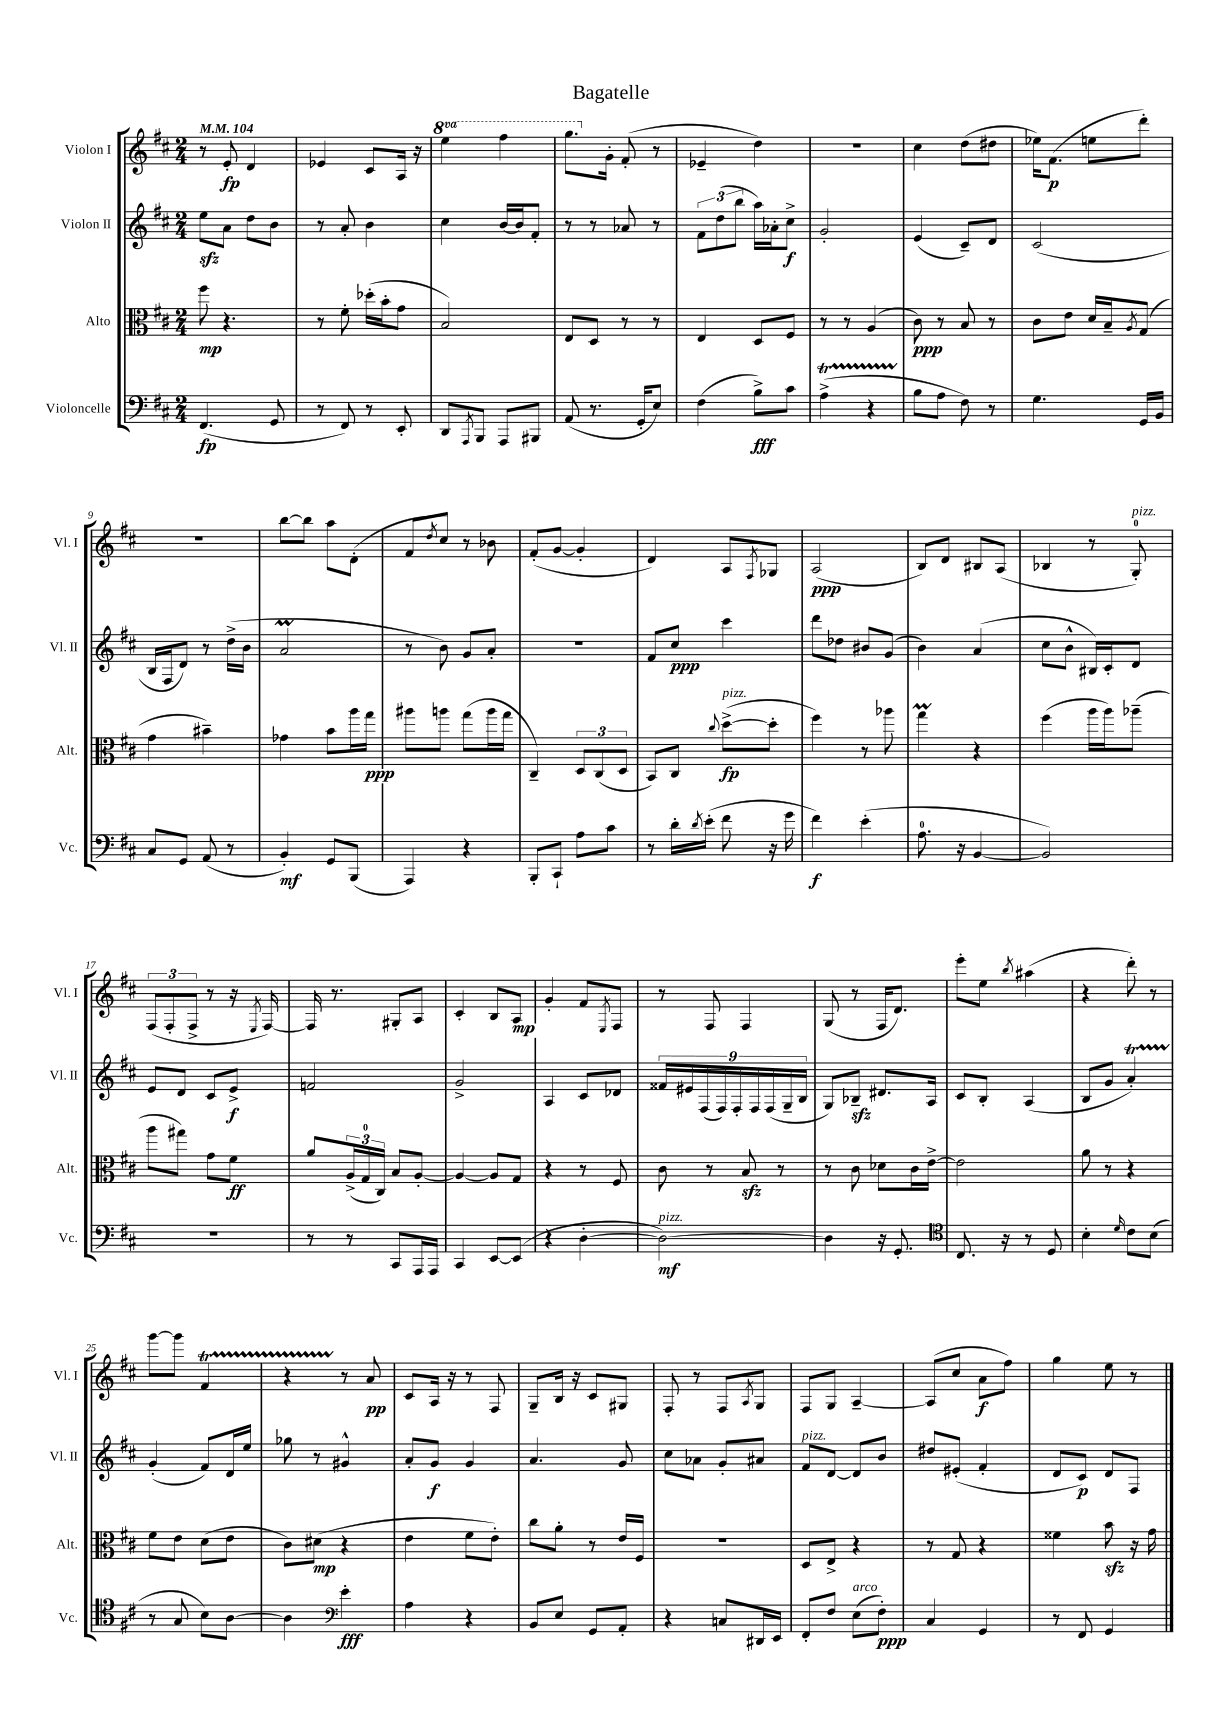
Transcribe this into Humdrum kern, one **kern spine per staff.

**kern	**dynam	**kern	**dynam	**kern	**dynam	**kern	**dynam
*part4	*part4	*part3	*part3	*part2	*part2	*part1	*part1
*staff4	*staff4	*staff3	*staff3	*staff2	*staff2	*staff1	*staff1
*I"Violoncelle	*	*I"Alto	*	*I"Violon II	*	*I"Violon I	*
*I'Vc.	*	*I'Alt.	*	*I'Vl. II	*	*I'Vl. I	*
*clefF4	*	*clefC3	*	*clefG2	*	*clefG2	*
*k[f#c#]	*	*k[f#c#]	*	*k[f#c#]	*	*k[f#c#]	*
*M2/4	*	*M2/4	*	*M2/4	*	*M2/4	*
*MM104	*	*MM104	*	*MM104	*	*MM104	*
=1	=1	=1	=1	=1	=1	=1	=1
(4.FF#/	fp	8ff#\	mp	8eezz\L	.	8r	.
.	.	4.r	.	8a\J	.	8e'/	fp
.	.	.	.	8dd\L	.	4d/	.
8GG/	.	.	.	8b\J	.	.	.
=2	=2	=2	=2	=2	=2	=2	=2
8r	.	8r	.	8r	.	4e-X/	.
8FF#/)	.	8f#'\	.	8a'/	.	.	.
8r	.	(16dd-X'\LL	.	4b\	.	8c#/L	.
.	.	16b'\J	.	.	.	.	.
8EE'/	.	8g\J	.	.	.	16A/Jk	.
.	.	.	.	.	.	16r	.
=3	=3	=3	=3	=3	=3	=3	=3
*	*	*	*	*	*	*8va	*
8DD/L	.	2B/)	.	4cc#\	.	4eee\	.
8qAAA/	.	.	.	.	.	.	.
8BBB/J	.	.	.	.	.	.	.
8AAA/L	.	.	.	[16b/LL	.	4fff#\	.
.	.	.	.	16b/J]	.	.	.
8BBB#X/J	.	.	.	8f#'/J	.	.	.
=4	=4	=4	=4	=4	=4	=4	=4
(8AA/	.	8E/L	.	8r	.	8.ggg\L	.
8.r	.	8D/J	.	8r	.	.	.
*	*	*	*	*	*	*X8va	*
.	.	.	.	.	.	16g'\Jk	.
.	.	8r	.	8a-X/	.	(8f#'/	.
16GG'/KL	.	.	.	.	.	.	.
8E/J)	.	8r	.	8r	.	8r	.
=5	=5	=5	=5	=5	=5	=5	=5
(4F#\	.	4E/	.	12f#\L	.	4e-X~/	.
.	.	.	.	(12dd\	.	.	.
.	.	.	.	12bb\J	.	.	.
8B^\L)	fff	8D/L	.	16aa\LL)	.	4dd\)	.
.	.	.	.	16a-X'\J	.	.	.
8c#\J	.	8F#/J	.	8cc#^\J	f	.	.
=6	=6	=6	=6	=6	=6	=6	=6
(4AT^\	.	8r	.	2g'/	.	2r	.
.	.	8r	.	.	.	.	.
4r	.	(4A/	.	.	.	.	.
=7	=7	=7	=7	=7	=7	=7	=7
8B\L	.	8c#\)	ppp	(4e/	.	4cc#\	.
8A\J	.	8r	.	.	.	.	.
8F#\)	.	8B/	.	8c#~/L)	.	(8dd\L	.
8r	.	8r	.	8d/J	.	8dd#X\J	.
=8	=8	=8	=8	=8	=8	=8	=8
4.G\	.	8c#\L	.	(2c#/	.	16ee-X\KL)	.
.	.	.	.	.	.	(8.f#\J	p
.	.	8e\J	.	.	.	.	.
.	.	16d/LL	.	.	.	8een\L	.
.	.	16B~/J	.	.	.	.	.
.	.	8qA/	.	.	.	.	.
16GG/LL	.	(8G/J	.	.	.	8ddd'\J)	.
16BB/JJ	.	.	.	.	.	.	.
!!LO:LB:g=z
=9	=9	=9	=9	=9	=9	=9	=9
8C#/L	.	4g\	.	16B/LL	.	2r	.
.	.	.	.	16F#/J	.	.	.
8GG/J	.	.	.	8d/J)	.	.	.
(8AA/	.	4b#X~\)	.	8r	.	.	.
8r	.	.	.	(16dd^\LL	.	.	.
.	.	.	.	16b\JJ	.	.	.
=10	=10	=10	=10	=10	=10	=10	=10
4BB'/)	mf	4g-X\	.	2aM/	.	[8bb\L	.
.	.	.	.	.	.	8bb\J]	.
8GG/L	.	8b\L	.	.	.	8aa\L	.
(8BBB/J	.	16aa\L	.	.	.	(8d'\J	.
.	.	16gg\JJ	ppp	.	.	.	.
=11	=11	=11	=11	=11	=11	=11	=11
4AAA/)	.	8aa#X\L	.	8r	.	8f#/L	.
.	.	.	.	.	.	8qdd/	.
.	.	8aan\J	.	8b\)	.	8cc#/J)	.
4r	.	(8gg\L	.	8g/L	.	8r	.
.	.	16aa\L	.	8a'/J	.	8b-X\	.
.	.	16gg\JJ	.	.	.	.	.
=12	=12	=12	=12	=12	=12	=12	=12
8BBB'/L	.	4C#~/)	.	2r	.	(8f#'/L	.
8CC#`/J	.	.	.	.	.	[8g/J	.
8A\L	.	12D/L	.	.	.	4g'/]	.
.	.	(12C#/	.	.	.	.	.
8c#\J	.	.	.	.	.	.	.
.	.	12D/J	.	.	.	.	.
=13	=13	=13	=13	=13	=13	=13	=13
8r	.	8BB/L)	.	8f#/L	.	4d/)	.
16d'\LL	.	8C#/J	.	8cc#/J	ppp	.	.
8qd/	.	.	.	.	.	.	.
(16e'\JJ	.	.	.	.	.	.	.
.	.	8qqcc#/	.	.	.	.	.
!	!	!LO:TX:a:i:t=pizz.	!	!	!	!	!
8f#\	.	([8dd^\L	fp	4ccc#\	.	8A/L	.
.	.	.	.	.	.	8qF#/	.
16r	.	8dd'\J]	.	.	.	8G-X/J	.
16g\	.	.	.	.	.	.	.
=14	=14	=14	=14	=14	=14	=14	=14
4f#\)	f	4ff#\)	.	8ddd\L	.	(2A/	ppp
.	.	.	.	8dd-X\J	.	.	.
(4e'\	.	8r	.	8b#X/L	.	.	.
.	.	8aa-X\	.	(8g/J	.	.	.
=15	=15	=15	=15	=15	=15	=15	=15
8.A\	.	4ggM\	.	4b\)	.	8B/L)	.
.	.	.	.	.	.	8d/J	.
16r	.	.	.	.	.	.	.
[4BB/	.	4r	.	(4a/	.	8B#X/L	.
.	.	.	.	.	.	(8A/J	.
=16	=16	=16	=16	=16	=16	=16	=16
2BB/])	.	(4ff#\	.	8cc#\L	.	4B-X/	.
.	.	.	.	8b^^\J	.	.	.
.	.	16aa\LL	.	16B#X/LL)	.	8r	.
.	.	16aa\J)	.	16c#'/J	.	.	.
!	!	!	!	!	!	!LO:TX:a:i:t=pizz.	!
.	.	(8aa-X~\J	.	8d/J	.	8G'/)	.
!!LO:LB:g=z
=17	=17	=17	=17	=17	=17	=17	=17
2r	.	8aa\L	.	8e/L	.	(12F#/L	.
.	.	.	.	.	.	12F#'/	.
.	.	8gg#X\J)	.	8d/J	.	.	.
.	.	.	.	.	.	12F#^/J	.
.	.	8g\L	.	8c#/L	.	8r	.
.	.	8f#\J	ff	8e^/J	f	16r	.
.	.	.	.	.	.	8qE/	.
.	.	.	.	.	.	[16F#/)	.
=18	=18	=18	=18	=18	=18	=18	=18
8r	.	8a/L	.	2fn/	.	16F#/]	.
.	.	.	.	.	.	8.r	.
8r	.	(24A^/L	.	.	.	.	.
.	.	24G/	.	.	.	.	.
.	.	24C#/JJ)	.	.	.	.	.
8CC#/L	.	8B/L	.	.	.	8G#X'/L	.
16AAA/L	.	[8A'/J	.	.	.	8A/J	.
16AAA/JJ	.	.	.	.	.	.	.
=19	=19	=19	=19	=19	=19	=19	=19
4CC#/	.	4A/_	.	2g^/	.	4c#'/	.
[8EE/L	.	8A/L]	.	.	.	8B/L	.
(8EE/J]	.	8G/J	.	.	.	8A/J	mp
=20	=20	=20	=20	=20	=20	=20	=20
4r	.	4r	.	4A/	.	4g'/	.
[4D'\	.	8r	.	8c#/L	.	8f#/L	.
.	.	.	.	.	.	8qE/	.
.	.	8F#/	.	8d-X/J	.	8F#/J	.
=21	=21	=21	=21	=21	=21	=21	=21
!LO:TX:a:i:t=pizz.	!	!	!	!	!	!	!
2D\_)	mf	8c#\	.	18f##X/LL	.	8r	.
.	.	.	.	18e#X/	.	.	.
.	.	.	.	(18F#/	.	.	.
.	.	8r	.	.	.	8F#/	.
.	.	.	.	18F#/)	.	.	.
.	.	.	.	18F#'/	.	.	.
.	.	8Bzz/	.	.	.	4F#/	.
.	.	.	.	18F#/	.	.	.
.	.	.	.	(18F#/	.	.	.
.	.	8r	.	.	.	.	.
.	.	.	.	18G~/	.	.	.
.	.	.	.	18B/JJ	.	.	.
=22	=22	=22	=22	=22	=22	=22	=22
4D\]	.	8r	.	8G/L)	.	(8G/	.
.	.	8c#\	.	8B-Xzz~/J	.	8r	.
16r	.	8d-X\L	.	8.d#X/L	.	16F#/KL	.
8.GG'/	.	.	.	.	.	8.d/J)	.
.	.	16c#\L	.	.	.	.	.
.	.	[16e^\JJ	.	16A/Jk	.	.	.
=23	=23	=23	=23	=23	=23	=23	=23
*clefC4	*	*	*	*	*	*	*
8.C#/	.	2e\]	.	8c#/L	.	8eee'\L	.
.	.	.	.	8B'/J	.	8ee\J	.
16r	.	.	.	.	.	.	.
.	.	.	.	.	.	8qbb/	.
8r	.	.	.	(4A/	.	(4aa#X\	.
8D/	.	.	.	.	.	.	.
=24	=24	=24	=24	=24	=24	=24	=24
4B'\	.	8a\	.	8B/L	.	4r	.
.	.	8r	.	8g/J	.	.	.
16qqd/	.	.	.	.	.	.	.
8c#\L	.	4r	.	4aT'/)	.	8ddd'\)	.
(8B\J	.	.	.	.	.	8r	.
!!LO:LB:g=z
=25	=25	=25	=25	=25	=25	=25	=25
8r	.	8f#\L	.	(4g'/	.	[8ggg\L	.
8G/	.	8e\J	.	.	.	8ggg\J]	.
8B\L)	.	(8d\L	.	8f#/L)	.	4f#t/	.
[8A\J	.	8e\J	.	16d/L	.	.	.
.	.	.	.	16ee/JJ	.	.	.
=26	=26	=26	=26	=26	=26	=26	=26
4A\]	.	8c#\L)	.	8gg-X\	.	4r	.
.	.	(8d#X\J	mp	8r	.	.	.
*clefF4	*	*	*	*	*	*	*
4e'\	fff	4r	.	4g#X^^/	.	8r	.
.	.	.	.	.	.	8a/	pp
=27	=27	=27	=27	=27	=27	=27	=27
4A\	.	4e\	.	8a'/L	.	8c#/L	.
.	.	.	.	8g/J	f	16A/Jk	.
.	.	.	.	.	.	16r	.
4r	.	8f#\L	.	4g/	.	8r	.
.	.	8e'\J)	.	.	.	8F#/	.
=28	=28	=28	=28	=28	=28	=28	=28
8BB/L	.	8cc#\L	.	4.a/	.	8G~/L	.
8E/J	.	8a'\J	.	.	.	16B/Jk	.
.	.	.	.	.	.	16r	.
8GG/L	.	8r	.	.	.	8c#/L	.
8AA'/J	.	16e/LL	.	8g/	.	8G#X/J	.
.	.	16F#/JJ	.	.	.	.	.
=29	=29	=29	=29	=29	=29	=29	=29
4r	.	2r	.	8cc#\L	.	8F#'/	.
.	.	.	.	8a-X\J	.	8r	.
8Cn/L	.	.	.	8g'/L	.	8F#/L	.
.	.	.	.	.	.	8qA/	.
16DD#X/L	.	.	.	8a#X/J	.	8G/J	.
16EE/JJ	.	.	.	.	.	.	.
=30	=30	=30	=30	=30	=30	=30	=30
!	!	!	!	!LO:TX:a:i:t=pizz.	!	!	!
8FF#'/L	.	8D/L	.	8f#/L	.	8F#/L	.
8F#/J	.	8E^/J	.	[8d/J	.	8G/J	.
!LO:TX:a:i:t=arco	!	!	!	!	!	!	!
(8E\L	.	4r	.	8d/L]	.	[4A~/	.
8F#'\J)	ppp	.	.	8b/J	.	.	.
=31	=31	=31	=31	=31	=31	=31	=31
4C#/	.	8r	.	8dd#X/L	.	(8A/L]	.
.	.	8G/	.	(8e#X'/J	.	8cc#/J	.
4GG/	.	4r	.	4f#'/	.	8a\L	f
.	.	.	.	.	.	8ff#\J)	.
=32	=32	=32	=32	=32	=32	=32	=32
8r	.	4f##X\	.	8d/L	.	4gg\	.
8FF#/	.	.	.	8c#/J)	p	.	.
4GG/	.	8bzz\	.	8d/L	.	8ee\	.
.	.	16r	.	8F#/J	.	8r	.
.	.	16g\	.	.	.	.	.
==	==	==	==	==	==	==	==
*-	*-	*-	*-	*-	*-	*-	*-
